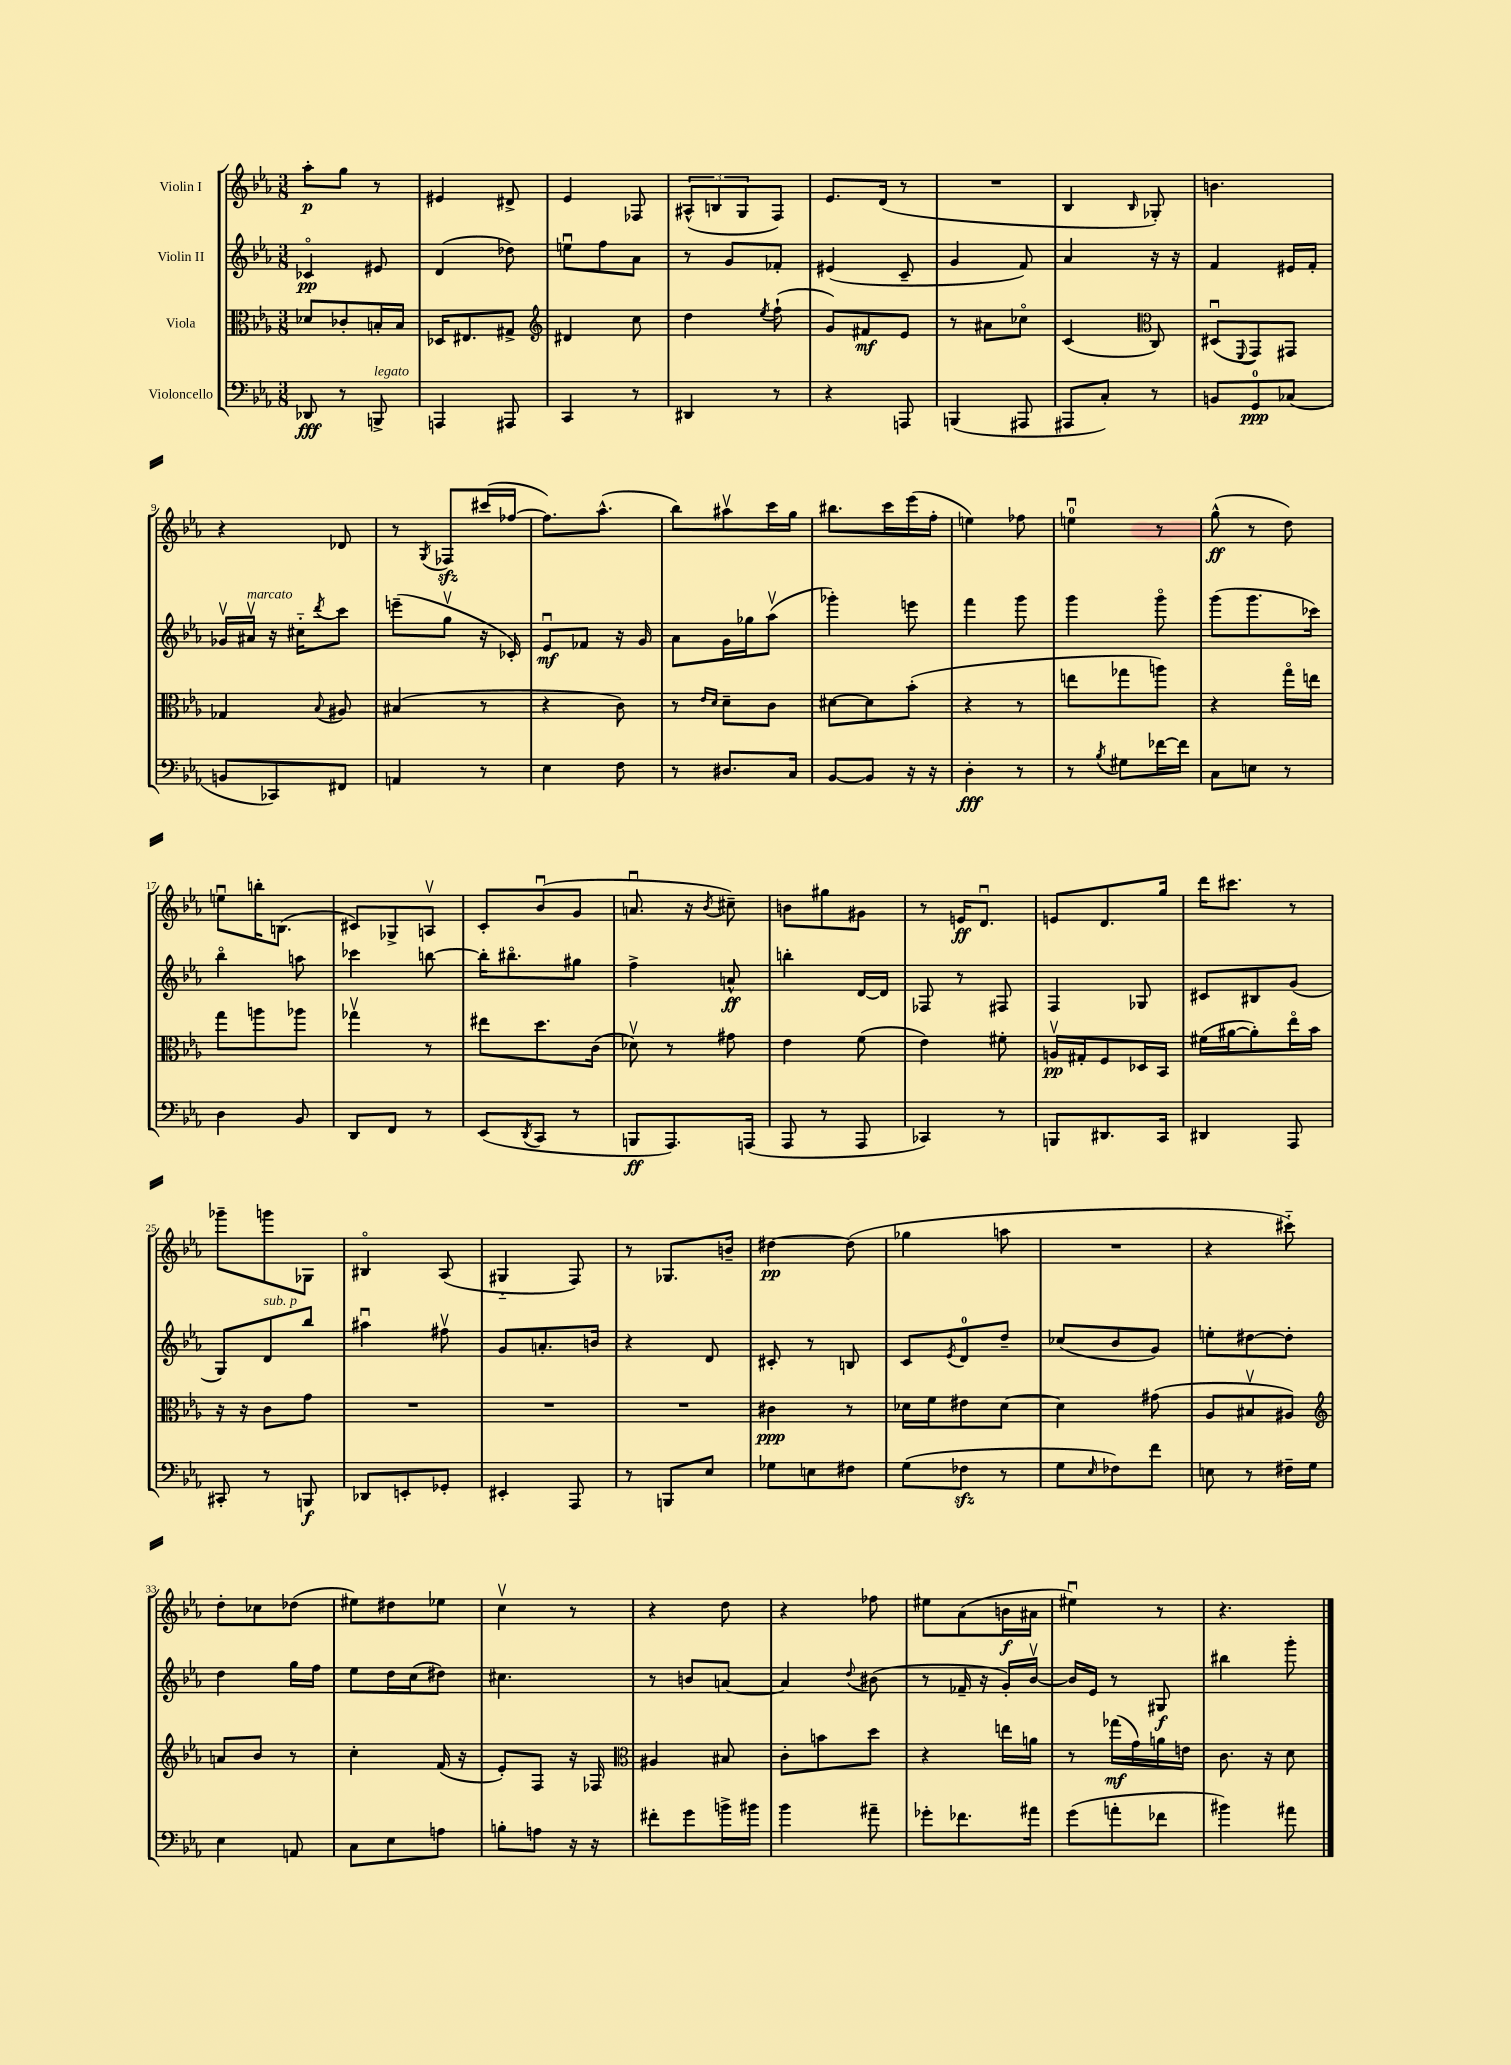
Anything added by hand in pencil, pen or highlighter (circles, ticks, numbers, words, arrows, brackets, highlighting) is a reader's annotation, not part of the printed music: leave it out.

**kern	**kern	**kern	**kern
*staff4	*staff3	*staff2	*staff1
*clefF4	*clefC3	*clefG2	*clefG2
*k[b-e-a-]	*k[b-e-a-]	*k[b-e-a-]	*k[b-e-a-]
*M3/8	*M3/8	*M3/8	*M3/8
8DD-	8d-	4c-o	8aa-'
8r	8c-'	.	8gg
8BBB^	16B'	8e#	8r
.	16B	.	.
=	=	=	=
4AAA	16D-	(4d	4e#
.	8.E#	.	.
8AAA#	8G#^	8dd-)	8d#^
=	=	=	=
*	*clefG2	*	*
4CC	4d#	8eeu	4e-
.	.	8ff	.
8r	8cc	8a-	8F-
=	=	=	=
4DD#	4dd	8r	(12A#^^
.	.	.	12B
.	.	8g	.
.	.	.	12G
.	8qee-	.	.
8r	(8ff`	8f-'	8F)
=	=	=	=
4r	8g)	(4e#	8.e-
.	8f#	.	.
.	.	.	(16d
8AAA	8e-	8c~	8r
=	=	=	=
(4BBB	8r	4g	4.r
.	8a#	.	.
8AAA#	8cc-o	8f)	.
=	=	=	=
8AAA#	(4c	4a-	4B-
8C')	.	.	.
*	*clefC3	*	*
.	.	.	16qqB-
8r	8C)	16r	8G-')
.	.	16r	.
=	=	=	=
8BB	(8D#u	4f	4.b
.	8qqFF	.	.
8GG	8GG)	.	.
(8C-	8GG#	16e#	.
.	.	16f'	.
=	=	=	=
8BB	4G-	16g-v	4r
.	.	16a#v	.
8CC-)	.	16r	.
.	.	16cc#'~	.
.	8qqB-	8qddd	.
8FF#	8A#	8ccc	8d-
=	=	=	=
4AA	(4B#	(8eee~	8r
.	.	.	8qG
.	.	8ggv	8F-
8r	8r	16r	(16ccc#
.	.	16c-')	[16ff-
=	=	=	=
4E-	4r	8e-u	8.ff-])
.	.	8f-	.
.	.	.	(8.aa-^^
8F	8c)	16r	.
.	.	16g	.
=	=	=	=
8r	8r	8a-	8bb-)
.	16qqe-	.	.
.	16qqd	.	.
8.D#	8d~	16g	8aa#v
.	.	16gg-	.
.	8c	(8aa-v	16ccc
16C	.	.	16gg
=	=	=	=
[8BB-	[8d#	4ggg-')	8.bb#
8BB-]	8d#]	.	.
.	.	.	16ccc
16r	(8b-'	8eee	(16eee-
16r	.	.	16ff'
=	=	=	=
4D'	4r	4fff	4ee)
8r	8r	8ggg	8ff-
=	=	=	=
8r	8ee	4ggg	4eeu
8qB-	.	.	.
8G#	8gg-	.	.
[16f-	8aa)	8gggo	8r
16f-]	.	.	.
=	=	=	=
8C	4r	(8ggg	(8gg^^
8E	.	8.ggg	8r
8r	16ggo	.	8dd)
.	16ee	16ccc-)	.
=	=	=	=
4D	8gg	4bb-o	8eeu
.	8aa	.	16bb'
.	.	.	(8.B
8BB-	8aa-	8aa	.
=	=	=	=
8DD	4gg-v	4ccc-	8c#)
8FF	.	.	8G-^
8r	8r	[8bb	8Av
=	=	=	=
(8EE-	8ee#	16bb']	8c'
.	.	8.bb#o	.
8qDD	.	.	.
8CC	8.dd	.	(8b-u
8r	.	8gg#	8g
.	(16c	.	.
=	=	=	=
8BBB	8d-v)	4ff^	8.au
8.AAA-)	8r	.	.
.	.	.	16r
.	.	.	8qb-
.	8g#	8a^^	8cc#~)
(16AAA	.	.	.
=	=	=	=
8AAA-	4e-	4bb'	8b
8r	.	.	8gg#
8AAA-	(8f	[16d	8g#
.	.	16d]	.
=	=	=	=
4CC-)	4e-)	8F-	8r
.	.	8r	16e
.	.	.	8.du
8r	8f#'	8F#	.
=	=	=	=
8BBB	16Av	4F	8e
.	16G#'	.	.
8.DD#	8F	.	8.d
.	16D-	8G-	.
16CC	16BB-	.	16gg
=	=	=	=
4DD#	(16f#	8c#	16ddd
.	[16a#	.	8.ccc#
.	8a#'])	8B#	.
8AAA-	16ee-o	(8g	8r
.	16b-	.	.
=	=	=	=
8CC#'	16r	8G)	8ggg-~
.	16r	.	.
8r	8c	8d	8ggg
8BBB	8g	8bb-	8G-
=	=	=	=
8DD-	4.r	4aa#u	4B#o
8EE'	.	.	.
8GG-'	.	8ff#v	(8A-
=	=	=	=
4EE#'	4.r	8g	4G#'~
.	.	8.a'	.
8AAA-	.	.	8F)
.	.	16b	.
=	=	=	=
8r	4.r	4r	8r
8BBB	.	.	8.G-
8E-	.	8d	.
.	.	.	16b~
=	=	=	=
8G-	4c#	8c#'	[4dd#
8E	.	8r	.
8F#	8r	8B	(8dd#]
=	=	=	=
(8G	16d-	8c	4gg-
.	16f	.	.
.	.	8qe-	.
8F-	8e#	8d	.
8r	[8d-	8dd~	8aa
=	=	=	=
8G	4d-]	(8cc-	4.r
16qqE-	.	.	.
8F-)	.	8b-	.
8f	(8g#	8g)	.
=	=	=	=
8E	8A-	8ee'	4r
8r	8B#v	[8dd#	.
16F#~	8A#)	8dd#']	8ccc#'~)
16G	.	.	.
=	=	=	=
*	*clefG2	*	*
4E-	8a	4dd	8dd'
.	8b-	.	8cc-
8AA	8r	16gg	(8dd-
.	.	16ff	.
=	=	=	=
8C	4cc'	8ee-	8ee#)
8E-	.	16dd	8dd#
.	.	(16cc	.
8A	(16f	8dd#)	8ee-
.	16r	.	.
=	=	=	=
8B'	8e-')	4.cc#	4ccv
8A	8F	.	.
16r	16r	.	8r
16r	16F-	.	.
=	=	=	=
*	*clefC3	*	*
8f#'	4A#	8r	4r
8g	.	8b	.
16b^	8B#	[8a	8dd
16b#	.	.	.
=	=	=	=
4b-	8c'	4a]	4r
.	8b	.	.
.	.	8qqdd	.
8a#~	8dd	(8b#	8ff-
=	=	=	=
8g-'	4r	8r	8ee#
8.f-	.	16f-~	(8a-
.	.	16r	.
.	16ee	16g')	16b
16a#	16a	[16b-v	16a#
=	=	=	=
(8g	8r	16b-]	4ee#u)
.	.	16e-	.
8a'	(16gg-	8r	.
.	16g)	.	.
8f-	16a	8G#	8r
.	16e	.	.
=	=	=	=
4b#)	8.c	4bb#	4.r
.	16r	.	.
8a#	8d	8ggg'	.
==	==	==	==
*-	*-	*-	*-
